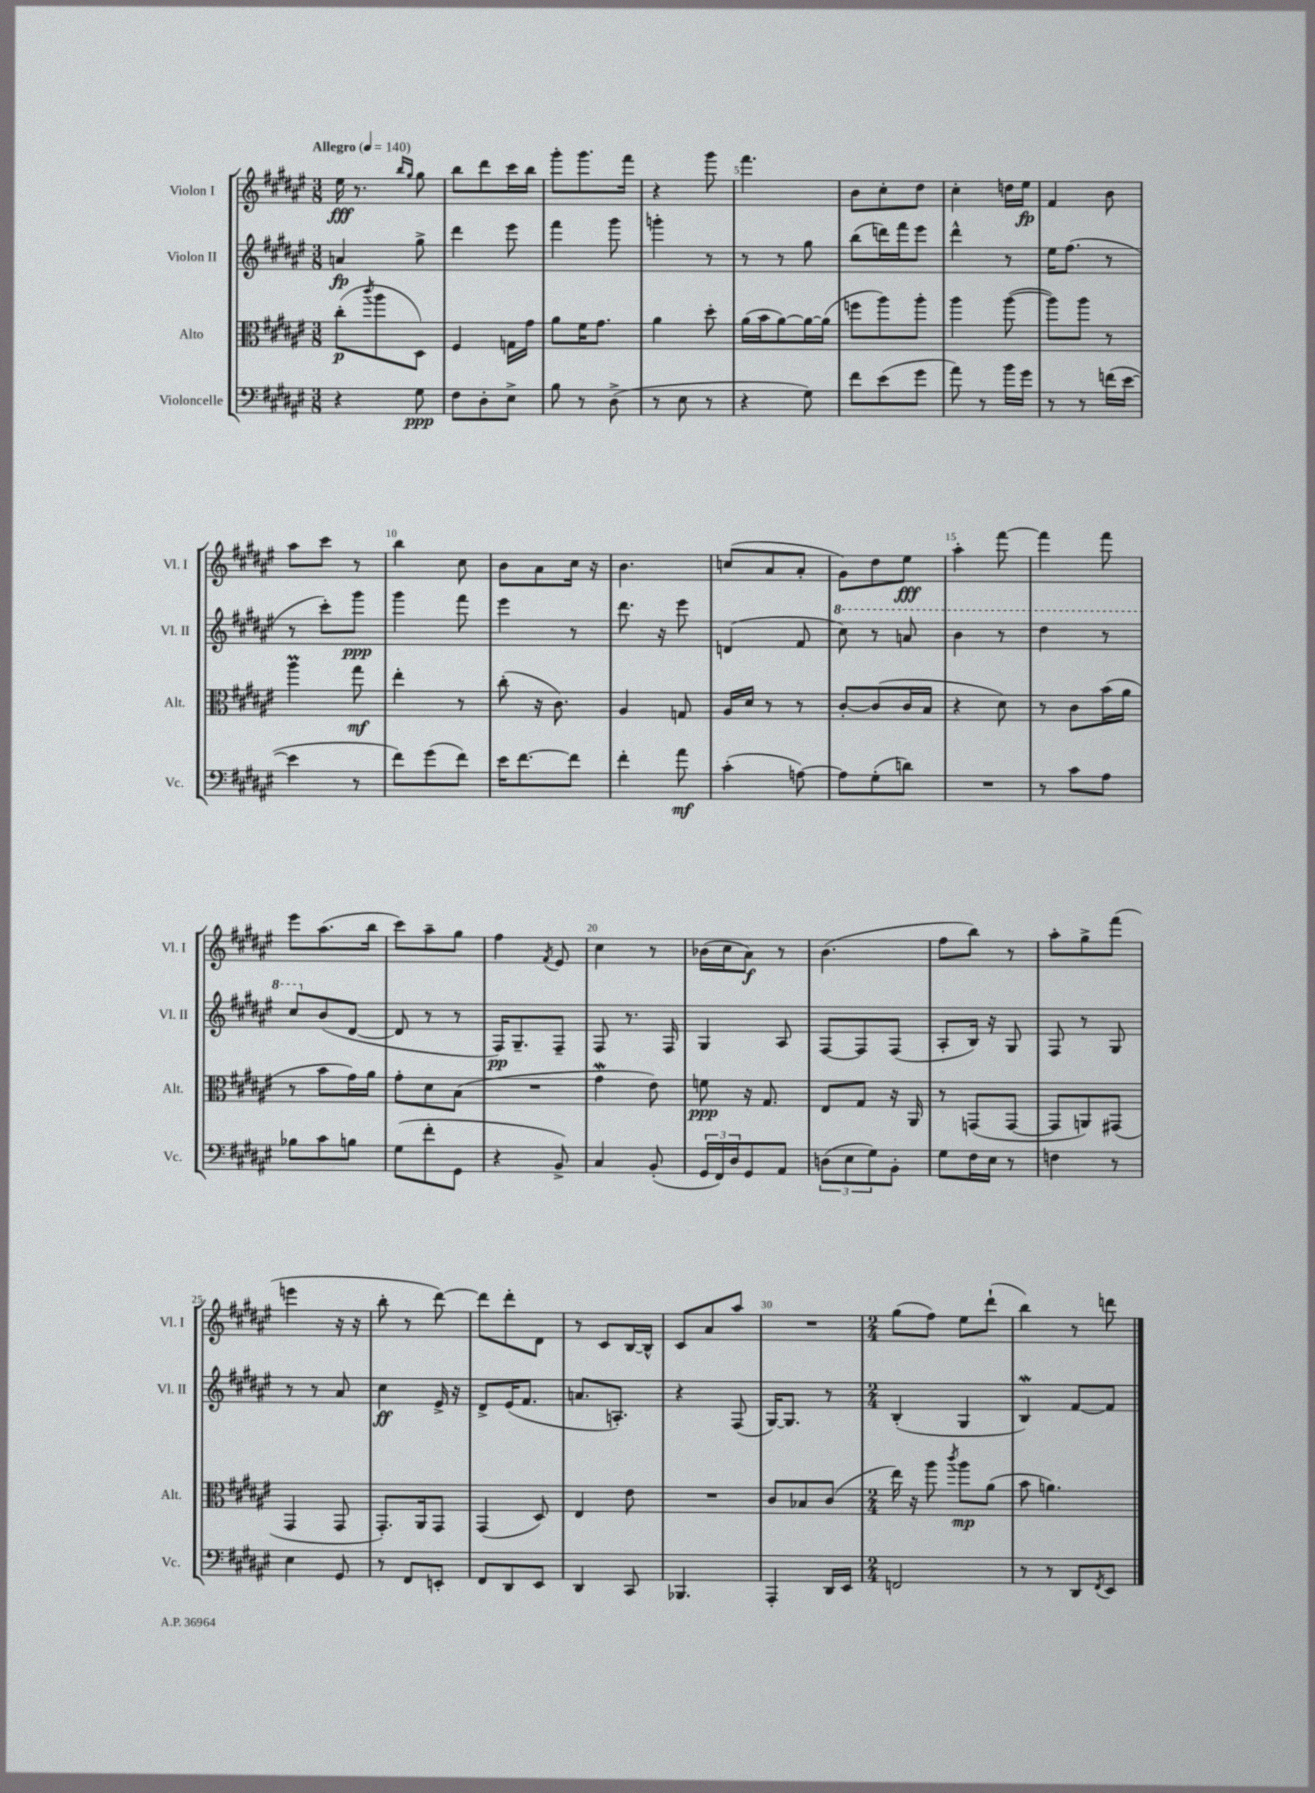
<<
\new StaffGroup <<
\new Staff = "s0" \with { instrumentName = "Violon I" shortInstrumentName = "Vl. I" } {
    \clef treble \key fis \major \numericTimeSignature \time 3/8 \tempo "Allegro" 4 = 140
    eis''16\fff r8. \grace { b''16 gis''16 } gis''8 |
    b''8 dis'''8 cis'''16 b''16 |
    gis'''8-. gis'''8. fis'''16 |
    r4 gis'''8 |
    fis'''4. |
    b'8 cis''8-. dis''8 |
    cis''4-. d''16 eis''16\fp |
    fis'4 b'8 |
    ais''8 cis'''8 r8 |
    b''4 cis''8 |
    b'8 ais'8 cis''16 r16 |
    b'4. |
    c''8( ais'8 ais'8-. |
    gis'8) dis''8 eis''8\fff |
    ais''4-. fis'''8~ |
    fis'''4 fis'''8 |
    eis'''8 ais''8.( b''16 |
    cis'''8) ais''8-- gis''8 |
    fis''4 \acciaccatura { fis'8 } eis'8 |
    cis''4 r8 |
    bes'16( cis''16 ais'8\f) r8 |
    b'4.( |
    fis''8 b''8) r8 |
    ais''8-. gis''8-> fis'''8( |
    e'''4 r16 r16 |
    b''8-. r8 dis'''8~) |
    dis'''8 dis'''8-. dis'8 |
    r8 cis'8 b16~ b16-^ |
    cis'8 ais'8 ais''8 |
    R4. |
    \numericTimeSignature \time 2/4 gis''8( fis''8) eis''8 dis'''8-!( |
    b''4) r8 d'''8 \bar "|." |
}
\new Staff = "s1" \with { instrumentName = "Violon II" shortInstrumentName = "Vl. II" } {
    \clef treble \key fis \major \numericTimeSignature \time 3/8
    a'4\fp gis''8-> |
    dis'''4 eis'''8 |
    fis'''4 gis'''8 |
    g'''4-. r8 |
    r8 r8 gis''8 |
    b''8( d'''16) fis'''16 eis'''8 |
    dis'''4-^ r8 |
    eis''16 fis''8.( r8 |
    r8 cis'''8-.) gis'''8\ppp |
    gis'''4 fis'''8 |
    eis'''4 r8 |
    dis'''8. r16 eis'''8 |
    d'4( fis'8 |
    \ottava #1 cis'''8) r8 a''8 |
    b''4 r8 |
    dis'''4 r8 |
    cis'''8 \ottava #0 b'8( dis'8~ |
    dis'8 r8 r8 |
    fis16\pp) gis8.-- fis8-- |
    fis8 r8. fis16 |
    gis4 ais8 |
    fis8~ fis8 fis8( |
    ais8-. b16) r16 gis8 |
    fis8 r8 gis8 |
    r8 r8 ais'8 |
    cis''4\ff eis'16-> r16 |
    dis'8-> eis'16( fis'8. |
    a'8. a8.-.) |
    r4 fis8( |
    gis16~) gis8. r8 |
    \numericTimeSignature \time 2/4 b4-.( gis4 |
    b4\mordent) fis'8~ fis'8 \bar "|." |
}
\new Staff = "s2" \with { instrumentName = "Alto" shortInstrumentName = "Alt." } {
    \clef alto \key fis \major \numericTimeSignature \time 3/8
    cis''8-.\p( \acciaccatura { cis'''8 } ais''8 dis8) |
    fis4 g16 gis'16 |
    ais'8 fis'16 gis'8. |
    ais'4 dis''8-. |
    ais'16( b'16 ais'8~) ais'16~ ais'16( |
    f''8 ais''8) ais''8-. |
    ais''4 ais''8~( |
    ais''8) ais''8 r8 |
    ais''4\prall gis''8\mf |
    eis''4-. r8 |
    cis''8-.( r16 cis'8.) |
    ais4 g8 |
    ais16 dis'16 r8 r8 |
    cis'8~-. cis'8( cis'16 b16 |
    r4 dis'8) |
    r8 cis'8 b'16( ais'16 |
    r8 b'8 gis'16) ais'16 |
    gis'8-. dis'8 b8( |
    R4. |
    gis'4\mordent eis'8) |
    f'8\ppp r16 gis8. |
    eis8 gis8 r16 ais,16 |
    r8 g,8( g,8~ |
    g,8 a,8) gis,8( |
    gis,4 gis,8 |
    gis,8.-.) ais,16 gis,8 |
    gis,4( dis8) |
    eis4 eis'8 |
    R4. |
    cis'8 bes8 cis'8( |
    \numericTimeSignature \time 2/4 eis''16) r16 ais''8 \acciaccatura { cis'''8 } ais''8\mp ais'8( |
    b'8 a'4.) \bar "|." |
}
\new Staff = "s3" \with { instrumentName = "Violoncelle" shortInstrumentName = "Vc." } {
    \clef bass \key fis \major \numericTimeSignature \time 3/8
    r4 gis8\ppp |
    fis8 dis8-. eis8-> |
    b8 r8 dis8->( |
    r8 eis8 r8 |
    r4 gis8) |
    fis'8 eis'8( gis'8 |
    ais'8) r8 b'16 gis'16 |
    r8 r8 f'16( eis'16~ |
    eis'4 r8 |
    fis'8) gis'8( fis'8) |
    eis'16 fis'8.~ fis'8 |
    fis'4-. ais'8\mf |
    cis'4-.( a8~) |
    a8 gis8-.( d'8) |
    R4. |
    r8 cis'8 ais8 |
    bes8 cis'8 b8 |
    gis8( fis'8-. gis,8 |
    r4 b,8->) |
    cis4 b,8-.( |
    \tuplet 3/2 { gis,16 fis,16) dis16 } gis,8 ais,8 |
    \tuplet 3/2 { d8( eis8 gis8) } b,8-. |
    gis8 fis16 eis16 r8 |
    f4 r8 |
    eis4 gis,8 |
    r8 fis,8 e,8-. |
    fis,8 dis,8 eis,8 |
    dis,4 cis,8 |
    bes,,4. |
    ais,,4-. dis,16 eis,16 |
    \numericTimeSignature \time 2/4 f,2 |
    r8 r8 dis,8 \acciaccatura { fis,8 } eis,8 \bar "|." |
}
>>
>>
\layout { \context { \Score \override BarNumber.break-visibility = ##(#f #t #t) barNumberVisibility = #(every-nth-bar-number-visible 5) } }
